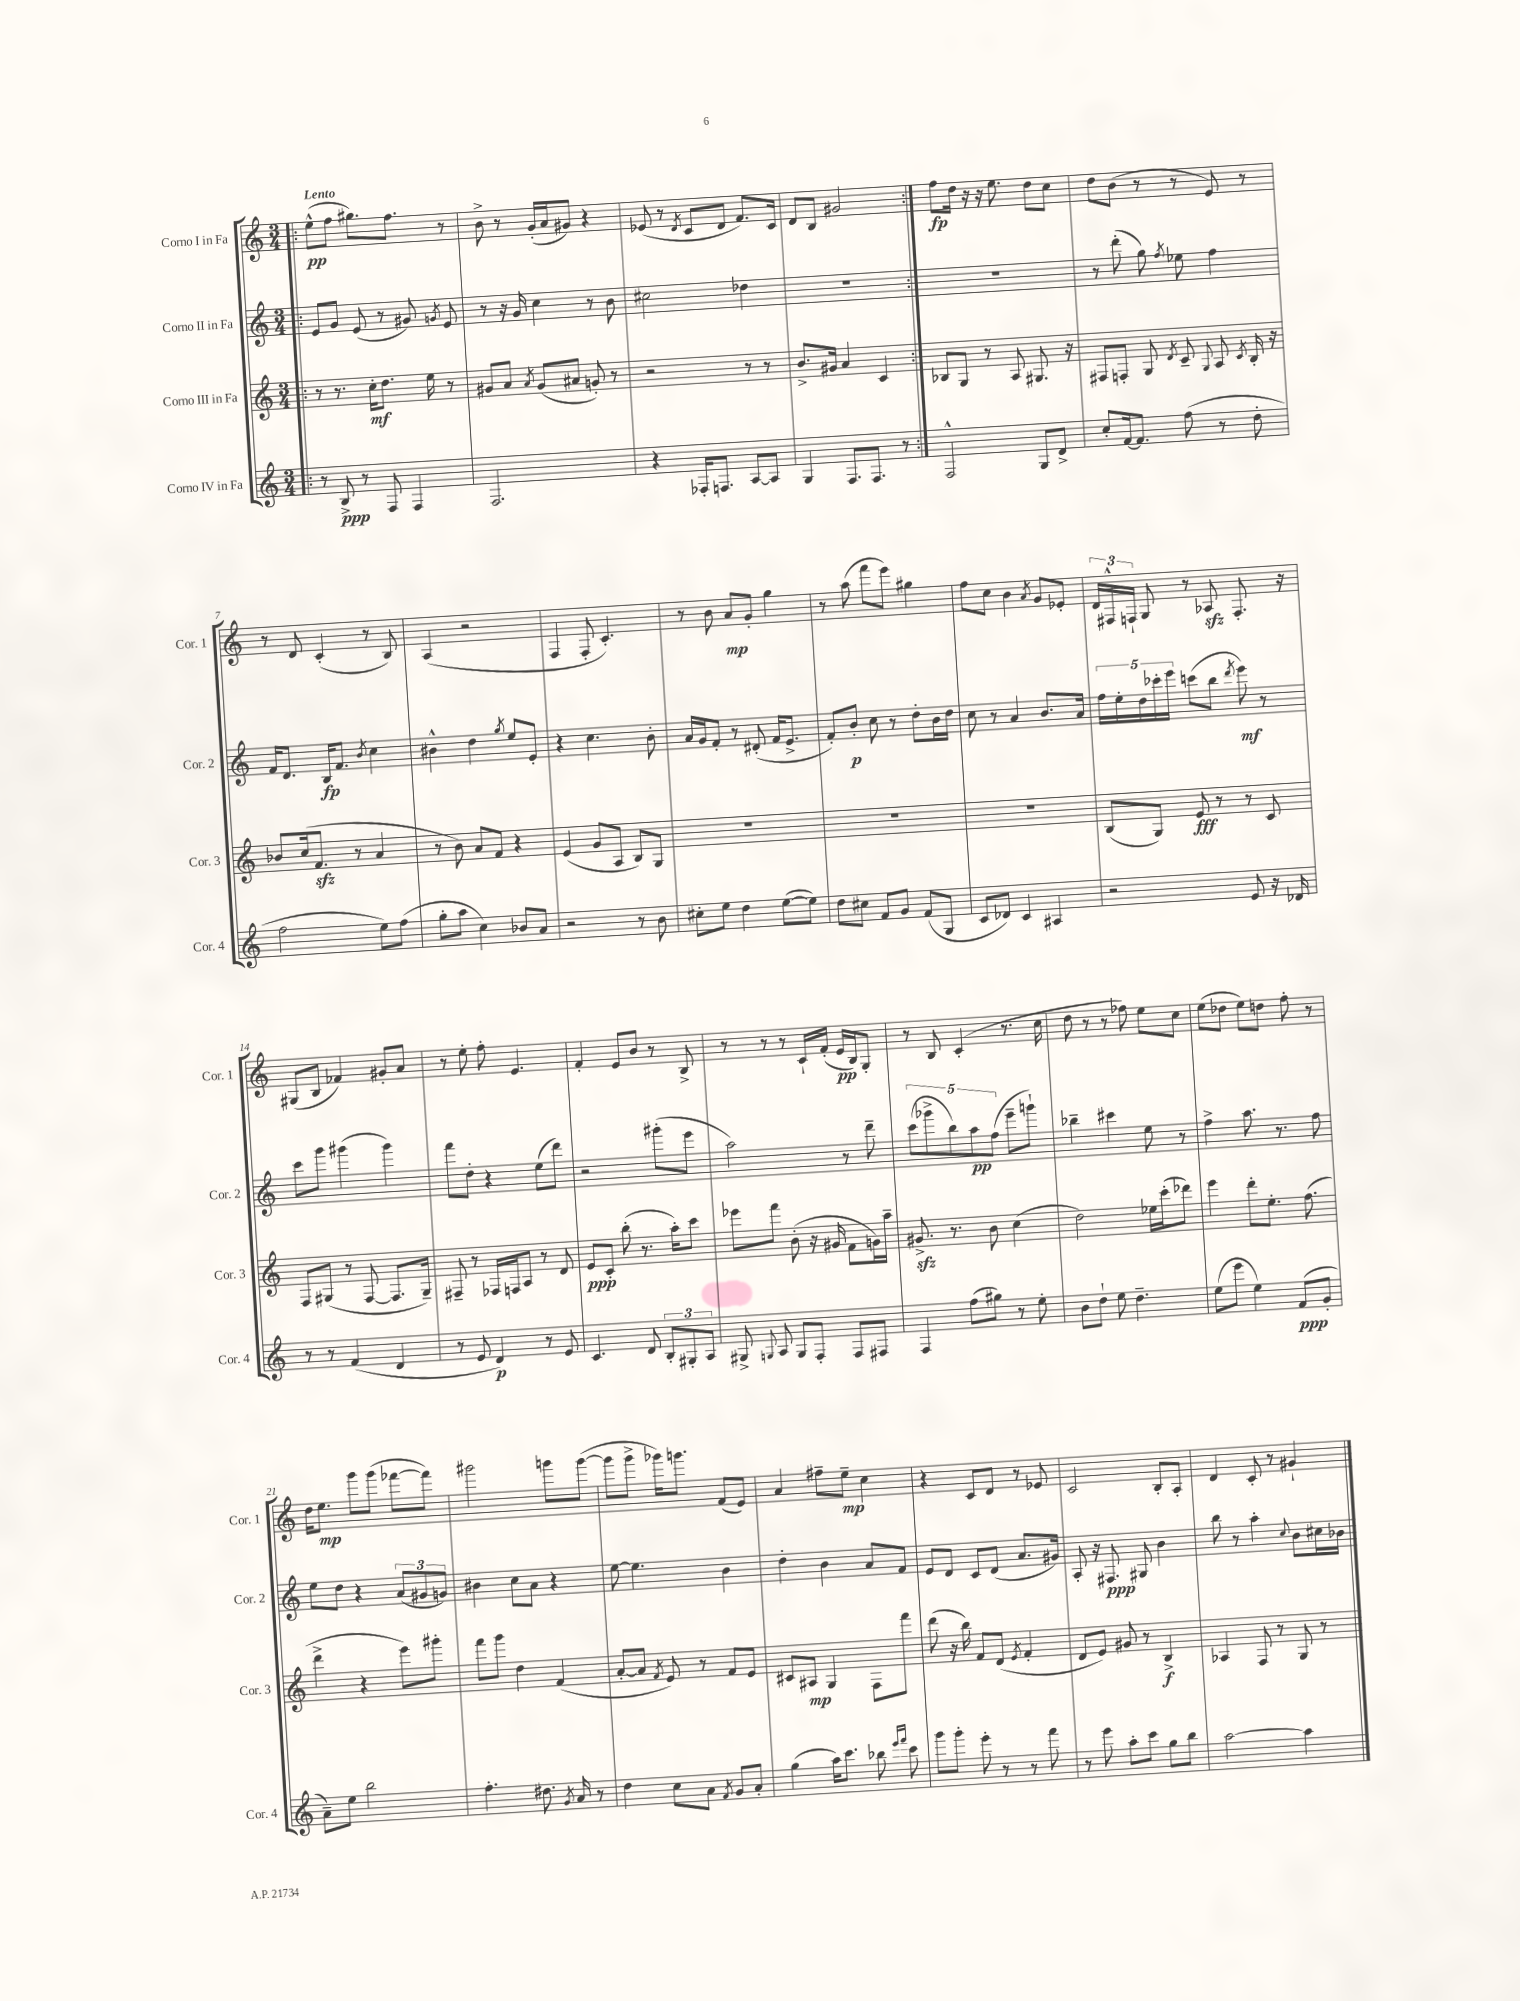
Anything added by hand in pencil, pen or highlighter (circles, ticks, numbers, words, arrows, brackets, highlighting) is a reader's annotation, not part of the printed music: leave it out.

**kern	**dynam	**kern	**dynam	**kern	**dynam	**kern	**dynam
*part4	*part4	*part3	*part3	*part2	*part2	*part1	*part1
*staff4	*staff4	*staff3	*staff3	*staff2	*staff2	*staff1	*staff1
*I"Corno IV in Fa	*	*I"Corno III in Fa	*	*I"Corno II in Fa	*	*I"Corno I in Fa	*
*I'Cor. 4	*	*I'Cor. 3	*	*I'Cor. 2	*	*I'Cor. 1	*
*clefG2	*	*clefG2	*	*clefG2	*	*clefG2	*
*k[]	*	*k[]	*	*k[]	*	*k[]	*
*M3/4	*	*M3/4	*	*M3/4	*	*M3/4	*
=1!|:	=1!|:	=1!|:	=1!|:	=1!|:	=1!|:	=1!|:	=1!|:
!	!	!	!	!	!	!LO:TX:a:B:t=Lento	!
8r	.	8r	.	8e/L	.	(8ee^^\L	pp
8B^/	ppp	8.r	.	8g/J	.	8ff\J	.
8r	.	.	.	(8e/	.	8.gg#X\L)	.
.	.	16cc'\KL	mf	.	.	.	.
8F/	.	8.dd\J	.	8r	.	.	.
.	.	.	.	.	.	8.ff\J	.
4F/	.	.	.	8g#X/)	.	.	.
.	.	16ee\	.	.	.	.	.
.	.	.	.	8qgn/	.	.	.
.	.	8r	.	8e/	.	8r	.
=2	=2	=2	=2	=2	=2	=2	=2
2.F/	.	8g#X/L	.	8r	.	8b^\	.
.	.	8a/J	.	16r	.	8r	.
.	.	.	.	16g/	.	.	.
.	.	8qa/	.	.	.	.	.
.	.	(8g#/L	.	4cc\	.	(16g'/LL	.
.	.	.	.	.	.	16a/J	.
.	.	8a#X/J	.	.	.	8g#X/J)	.
.	.	8gn'/)	.	8r	.	4r	.
.	.	8r	.	8b\	.	.	.
=3	=3	=3	=3	=3	=3	=3	=3
4r	.	2r	.	2cc#X\	.	(8e-X/	.
.	.	.	.	.	.	8r	.
.	.	.	.	.	.	8qd/	.
16F-X'/KL	.	.	.	.	.	8c/L	.
8.Fn/J	.	.	.	.	.	.	.
.	.	.	.	.	.	8d/J	.
[8A/L	.	8r	.	4dd-X\	.	8.f/L)	.
8A/J]	.	8r	.	.	.	.	.
.	.	.	.	.	.	16c/Jk	.
=4	=4	=4	=4	=4	=4	=4	=4
4G/	.	8.b^/L	.	2.r	.	8d/L	.
.	.	.	.	.	.	8B/J	.
.	.	16g#X/Jk	.	.	.	.	.
8.F/L	.	4a/	.	.	.	2g#X/	.
8.F/J	.	.	.	.	.	.	.
.	.	4c/	.	.	.	.	.
8r	.	.	.	.	.	.	.
=5:|!	=5:|!	=5:|!	=5:|!	=5:|!	=5:|!	=5:|!	=5:|!
2F^^/	.	8B-X/L	.	2.r	.	8ff\L	fp
.	.	8G/J	.	.	.	16dd\Jk	.
.	.	.	.	.	.	16r	.
.	.	8r	.	.	.	16r	.
.	.	.	.	.	.	8.ee\	.
.	.	8A/	.	.	.	.	.
8G/L	.	8.G#X/	.	.	.	8dd\L	.
8d^/J	.	.	.	.	.	8cc\J	.
.	.	16r	.	.	.	.	.
=6	=6	=6	=6	=6	=6	=6	=6
8cc'/L	.	8F#X/L	.	8r	.	8dd\L	.
[16f/k	.	8Fn'/J	.	(8ddd'\	.	(8b\J	.
8.f/J]	.	.	.	.	.	.	.
.	.	8G/	.	8gg\)	.	8r	.
.	.	8qd/	.	8qff/	.	.	.
(8ff\	.	8c~/	.	8ee-X\	.	8r	.
.	.	8qqG/	.	.	.	.	.
8r	.	8A/	.	4ff\	.	8e/)	.
.	.	8qc/	.	.	.	.	.
8dd'\	.	16B'/	.	.	.	8r	.
.	.	16r	.	.	.	.	.
!!LO:LB:g=z
=7	=7	=7	=7	=7	=7	=7	=7
2ff\	.	8b-X/L	.	16f/KL	.	8r	.
.	.	.	.	8.d/J	.	.	.
.	.	(16cc/k	.	.	.	8d/	.
.	.	8.fzz/J	.	.	.	.	.
.	.	.	.	16B/KL	fp	(4c'/	.
.	.	.	.	8.f/J	.	.	.
.	.	8r	.	.	.	.	.
.	.	.	.	8qb/	.	.	.
8ee\L)	.	4a/	.	4cc\	.	8r	.
(8ff\J	.	.	.	.	.	8B/)	.
=8	=8	=8	=8	=8	=8	=8	=8
8gg'\L	.	8r	.	4b#X^^\	.	(4A/	.
8aa\J	.	8b\)	.	.	.	.	.
4cc\)	.	8a/L	.	4dd\	.	2r	.
.	.	8f/J	.	.	.	.	.
.	.	.	.	8qgg/	.	.	.
8b-X/L	.	4r	.	8ee/L	.	.	.
8a/J	.	.	.	8e'/J	.	.	.
=9	=9	=9	=9	=9	=9	=9	=9
2r	.	(4e/	.	4r	.	4F/	.
.	.	8g/L	.	4.cc\	.	8F'/	.
.	.	8A/J	.	.	.	4.c'/)	.
8r	.	8B/L)	.	.	.	.	.
8b\	.	8G/J	.	8b'\	.	.	.
=10	=10	=10	=10	=10	=10	=10	=10
8cc#X'\L	.	2.r	.	16a/LL	.	8r	.
.	.	.	.	16g/J	.	.	.
8ee\J	.	.	.	8f'/J	.	8b\	.
4dd\	.	.	.	8r	.	8a/L	mp
.	.	.	.	(8d#X'/	.	8g'/J	.
([8ee\L	.	.	.	16f/KL	.	4gg\	.
.	.	.	.	8.e^/J	.	.	.
8ee\J])	.	.	.	.	.	.	.
=11	=11	=11	=11	=11	=11	=11	=11
8dd\L	.	2.r	.	8f'/L)	.	8r	.
8cc#X\J	.	.	.	8b'/J	p	(8aa\	.
8f/L	.	.	.	8cc\	.	8fff\L	.
8g/J	.	.	.	8r	.	8eee\J)	.
(8f/L	.	.	.	8dd'\L	.	4gg#X\	.
8G/J	.	.	.	16b\L	.	.	.
.	.	.	.	16dd\JJ	.	.	.
=12	=12	=12	=12	=12	=12	=12	=12
8c/L	.	2.r	.	8cc\	.	8ff\L	.
8d-X/J)	.	.	.	8r	.	8cc\J	.
4c/	.	.	.	4a/	.	4b\	.
.	.	.	.	.	.	8qa/	.
4A#X/	.	.	.	8.b/L	.	8g/L	.
.	.	.	.	.	.	8e-X'/J	.
.	.	.	.	16a/Jk	.	.	.
=13	=13	=13	=13	=13	=13	=13	=13
2r	.	(8B/L	.	20ff\LL	.	24d/LL	.
.	.	.	.	.	.	24F#X^^/	.
.	.	.	.	20ee'\	.	.	.
.	.	.	.	.	.	24Fn`/JJ	.
.	.	.	.	20dd\	.	.	.
.	.	8G/J)	.	.	.	8G/	.
.	.	.	.	20ccc-X'\	.	.	.
.	.	.	.	20eee\JJ	.	.	.
.	.	8e/	fff	(8cccn\L	.	8r	.
.	.	8r	.	8bb\J	.	8A-Xzz/	.
.	.	.	.	8qddd/	.	.	.
8e/	.	8r	.	8eee\)	mf	8.F'/	.
16r	.	8c/	.	8r	.	.	.
16d-X/	.	.	.	.	.	16r	.
!!LO:LB:g=z
=14	=14	=14	=14	=14	=14	=14	=14
8r	.	8F/L	.	8ccc\L	.	(8G#X/L	.
8r	.	(8G#X/J	.	8ggg\J	.	8B/J	.
(4f/	.	8r	.	(4ggg#X\	.	4f-X/)	.
.	.	[8F/	.	.	.	.	.
4d/	.	8.F/L]	.	4ggg#\)	.	8g#X'/L	.
.	.	.	.	.	.	8a/J	.
.	.	16G#~/Jk)	.	.	.	.	.
=15	=15	=15	=15	=15	=15	=15	=15
8r	.	8F#X~/	.	8fff\L	.	8r	.
8e/	.	8r	.	8dd'\J	.	8ee'\	.
4d/)	p	16F-X/LL	.	4r	.	8ff'\	.
.	.	16Fn/J	.	.	.	.	.
.	.	8A/J	.	.	.	4.e/	.
8r	.	8r	.	(8ee\L	.	.	.
8e/	.	8d/	.	8ddd\J)	.	.	.
=16	=16	=16	=16	=16	=16	=16	=16
4.c/	.	8e/L	ppp	2r	.	4f'/	.
.	.	8c'/J	.	.	.	.	.
.	.	(8bb'\	.	.	.	8e/L	.
8d/	.	8.r	.	.	.	8b/J	.
12B'/L	.	.	.	(8ggg#X'\L	.	8r	.
.	.	16aa'\KL)	.	.	.	.	.
12G#X'/	.	.	.	.	.	.	.
.	.	8ccc\J	.	8eee\J	.	8B^/	.
12A/J	.	.	.	.	.	.	.
=17	=17	=17	=17	=17	=17	=17	=17
8G#X^/	.	8eee-X\L	.	2aa\)	.	8r	.
8qqGn/	.	.	.	.	.	.	.
8A/	.	8fff\J	.	.	.	8r	.
8G/L	.	(8b'\	.	.	.	8r	.
8F'/J	.	16r	.	.	.	16c`/LL	.
.	.	16g#X/	.	.	.	(16f'/JJ	.
8F/L	.	8f\L	.	8r	.	16e/LL	pp
.	.	.	.	.	.	16B/J)	.
8F#X/J	.	16gn\L)	.	8ddd~\	.	8G'/J	.
.	.	16aa~\JJ	.	.	.	.	.
=18	=18	=18	=18	=18	=18	=18	=18
4F/	.	8.g#Xzz^/	.	(10ccc\L	.	8r	.
.	.	.	.	10ggg-X^\	.	.	.
.	.	.	.	.	.	8B/	.
.	.	8.r	.	.	.	.	.
.	.	.	.	10bb\)	.	.	.
(8ff\L	.	.	.	.	.	(4c'/	.
.	.	.	.	10aa\	pp	.	.
8gg#X\J)	.	8b\	.	.	.	.	.
.	.	.	.	(10ff\J	.	.	.
8r	.	(4cc\	.	8eee~\L	.	8.r	.
8ee'\	.	.	.	8gggn`\J)	.	.	.
.	.	.	.	.	.	16cc\	.
=19	=19	=19	=19	=19	=19	=19	=19
8b\L	.	2dd\)	.	4bb-X~\	.	8dd\	.
8dd`\J	.	.	.	.	.	8r	.
8ee\	.	.	.	4ccc#X\	.	8r	.
4.dd~\	.	.	.	.	.	8ff-X\)	.
.	.	16ee-X\LL	.	8ee\	.	8ee\L	.
.	.	(16ccc'\J	.	.	.	.	.
.	.	8ddd-X\J)	.	8r	.	8cc\J	.
=20	=20	=20	=20	=20	=20	=20	=20
(8ee\L	.	4eee\	.	4ff^\	.	(8ee\L	.
8eee\J	.	.	.	.	.	8dd-X\J	.
4ee\)	.	8ddd'\L	.	8.aa\	.	8ee\L)	.
.	.	8.ee'\J	.	.	.	8ddn\J	.
.	.	.	.	8.r	.	.	.
(8f/L	ppp	.	.	.	.	8ff'\	.
.	.	(8.ff\	.	.	.	.	.
8g'/J	.	.	.	8ff\	.	8r	.
!!LO:LB:g=z
=21	=21	=21	=21	=21	=21	=21	=21
8a~\L)	.	4ddd^\	.	8ee\L	.	16dd\KL	.
.	.	.	.	.	.	8.ee\J	mp
8ee\J	.	.	.	8dd\J	.	.	.
2bb\	.	4r	.	4r	.	8ggg\L	.
.	.	.	.	.	.	(8ggg\J	.
.	.	8eee\L)	.	(12a/L	.	[8fff-X\L	.
.	.	.	.	12g#X/	.	.	.
.	.	8ggg#X'\J	.	.	.	8fff-\J])	.
.	.	.	.	12gn/J)	.	.	.
=22	=22	=22	=22	=22	=22	=22	=22
4.ff'\	.	8fff\L	.	4b#X\	.	2ggg#X\	.
.	.	8ggg\J	.	.	.	.	.
.	.	4dd\	.	8cc\L	.	.	.
8.dd#X\	.	.	.	8a\J	.	.	.
.	.	(4f/	.	4r	.	8gggn\L	.
8qg/	.	.	.	.	.	.	.
16a/	.	.	.	.	.	.	.
8r	.	.	.	.	.	([8ggg\J	.
=23	=23	=23	=23	=23	=23	=23	=23
4dd\	.	[8a'/L	.	[8ee\	.	8ggg\L]	.
.	.	8a/J]	.	4.ee\]	.	8ggg^\J	.
.	.	8qf/	.	.	.	.	.
8cc\L	.	8e/)	.	.	.	16ggg-X\KL)	.
.	.	.	.	.	.	8.gggn\J	.
8a\J	.	8r	.	.	.	.	.
8qf/	.	.	.	.	.	.	.
8g/L	.	8f/L	.	4b\	.	(8f/L	.
8a'/J	.	8e/J	.	.	.	8e/J)	.
=24	=24	=24	=24	=24	=24	=24	=24
(4gg\	.	8c#X/L	.	4dd'\	.	4a/	.
.	.	8A#X/J	mp	.	.	.	.
16aa\KL)	.	4G/	.	4b\	.	8ff#X~\L	.
8.ccc\J	.	.	.	.	.	.	.
.	.	.	.	.	.	8ee~\J	mp
8bb-X\	.	8F\L	.	8a/L	.	4cc\	.
16qqeee/LL	.	.	.	.	.	.	.
16qqfff/JJ	.	.	.	.	.	.	.
8ccc\	.	8fff\J	.	8f/J	.	.	.
=25	=25	=25	=25	=25	=25	=25	=25
8ggg\L	.	(8ddd\	.	8e/L	.	4r	.
8ggg'\J	.	16r	.	8d/J	.	.	.
.	.	16bb\)	.	.	.	.	.
8eee'\	.	8f/L	.	8c/L	.	8c/L	.
8r	.	(8d/J	.	(8d/J	.	8d/J	.
.	.	8qe/	.	.	.	.	.
8r	.	4f'/	.	8.a/L	.	8r	.
8fff\	.	.	.	.	.	8e-X/	.
.	.	.	.	16g#X/Jk)	.	.	.
=26	=26	=26	=26	=26	=26	=26	=26
8r	.	8d/L	.	8A'/	.	2c/	.
8eee\	.	8e/J)	.	16r	.	.	.
.	.	.	.	8.F#X/	ppp	.	.
8aa'\L	.	8g#X/	.	.	.	.	.
8ccc\J	.	8r	.	8G#X/	.	.	.
8gg\L	.	4B^/	f	4b\	.	8B'/L	.
8bb\J	.	.	.	.	.	8A'/J	.
=27	=27	=27	=27	=27	=27	=27	=27
[2aa\	.	4A-X/	.	8bb\	.	4d/	.
.	.	.	.	8r	.	.	.
.	.	8F/	.	4aa'\	.	8c'/	.
.	.	8r	.	.	.	8r	.
.	.	.	.	8qqcc/	.	.	.
4aa\]	.	8G/	.	8b\L	.	4g#X`/	.
.	.	8r	.	16cc#X\L	.	.	.
.	.	.	.	16b-X\JJ	.	.	.
==	==	==	==	==	==	==	==
*-	*-	*-	*-	*-	*-	*-	*-
